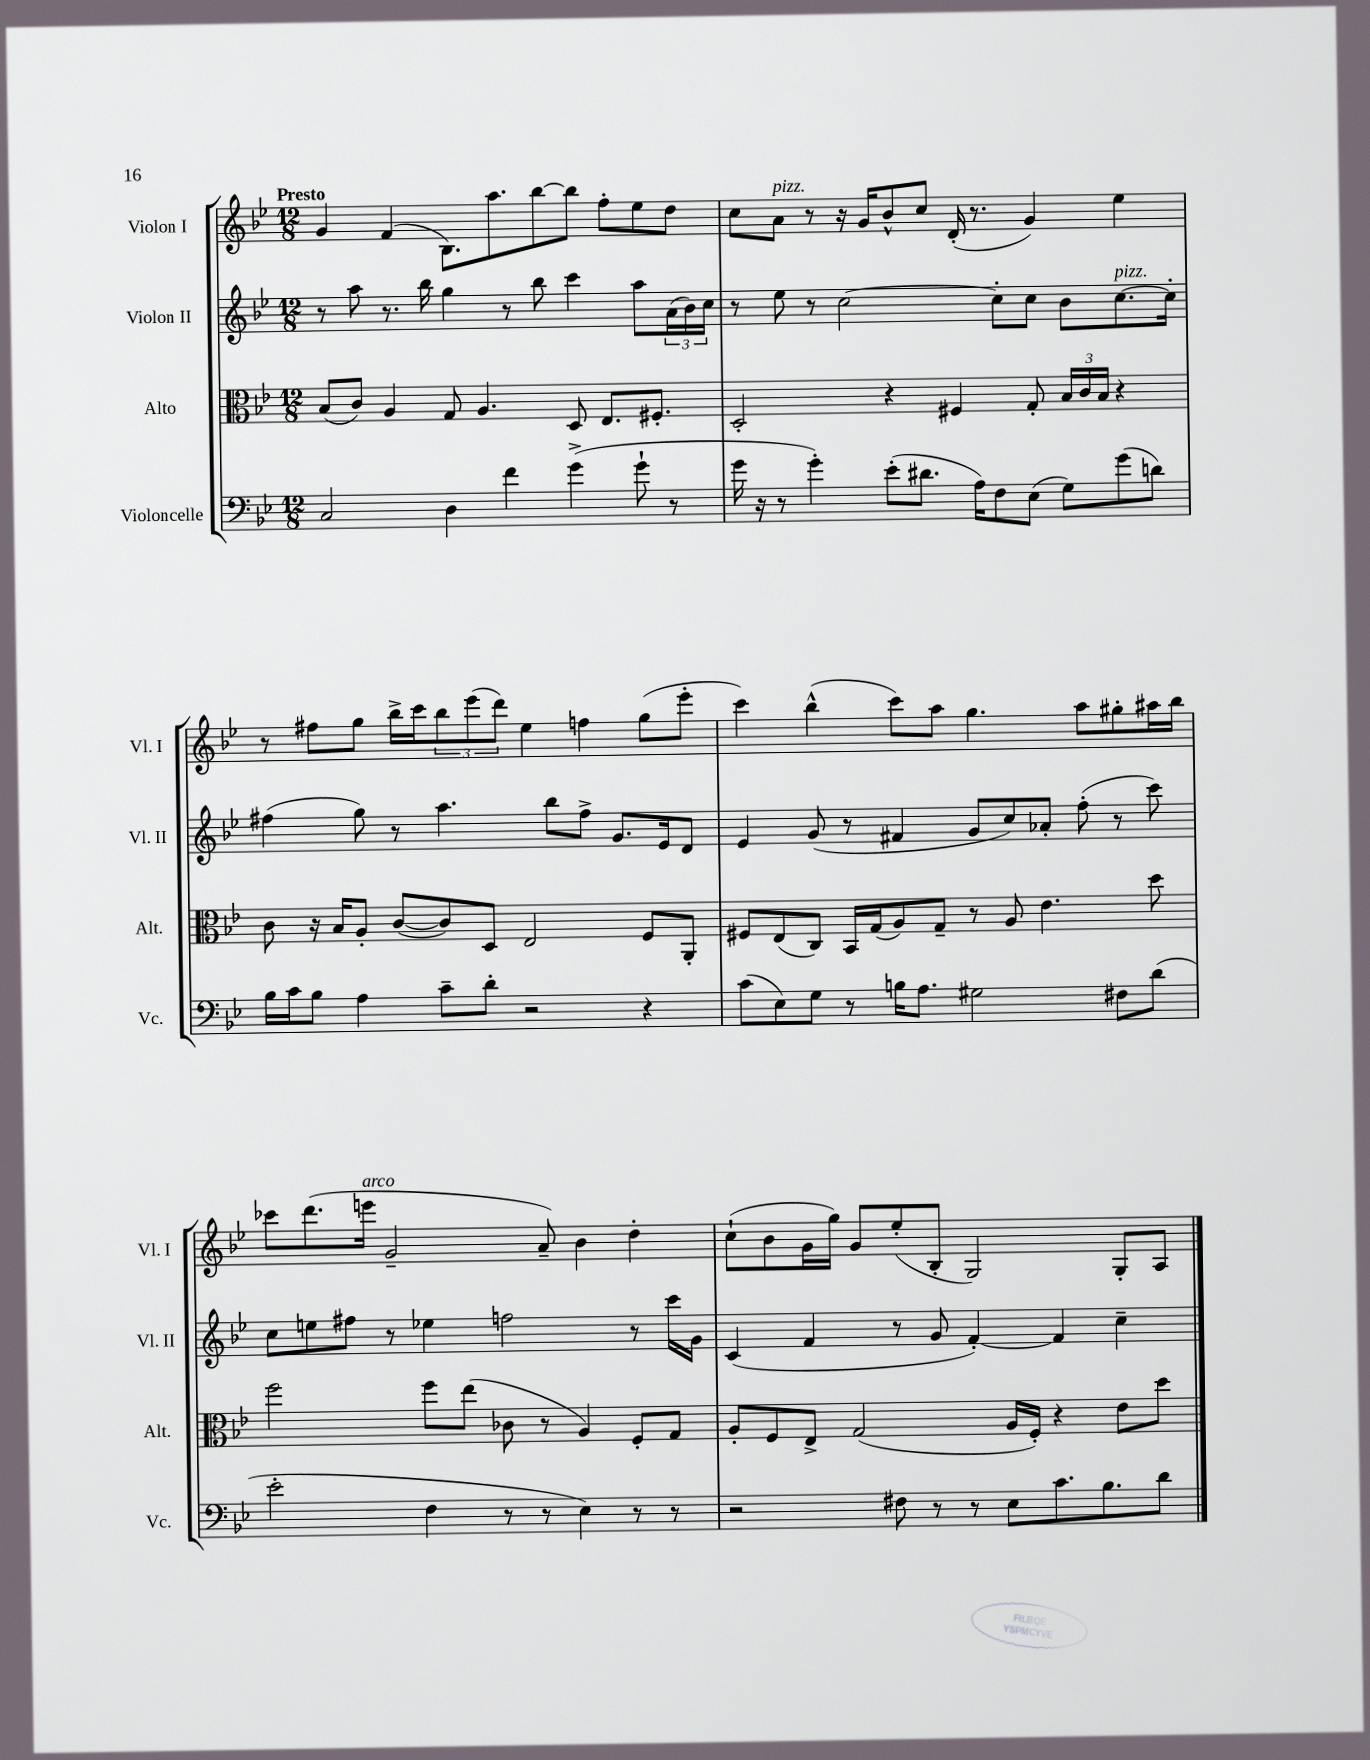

**kern	**kern	**kern	**kern
*staff4	*staff3	*staff2	*staff1
*clefF4	*clefC3	*clefG2	*clefG2
*k[b-e-]	*k[b-e-]	*k[b-e-]	*k[b-e-]
*M12/8	*M12/8	*M12/8	*M12/8
2C/	(8B-/L	8r	4g/
.	8c/J)	8aa\	.
.	4A/	8.r	(4f/
.	.	16bb-\	.
4D\	8G/	4gg\	8.B-\L)
.	4.A/	.	.
.	.	.	8.aa\
4f\	.	8r	.
.	.	8bb-\	[8bb-\
(4g^\	8D/	4ccc\	8bb-\]J
.	8.E-/L	.	8ff'\L
8g`\	.	8aa\L	8ee-\
.	8.F#'/J	.	.
8r	.	(24a\L	8dd\J
.	.	24b-\)	.
.	.	24cc\JJ	.
=	=	=	=
16g\	2D'/	8r	8cc\L
16r	.	.	.
8r	.	8ee-\	8a\J
4g'\)	.	8r	8r
.	.	[2cc\	16r
.	.	.	16g/LK
(8e-'\L	4r	.	8b-^^/
8.d#\J	.	.	8cc/J
.	4F#/	.	(16d'/
16A\LK)	.	.	8.r
8F\	.	8cc'\]L	.
(8E-\J	8G'/	8cc\J	4g/)
8G\L)	24B-/LL	8b-\L	.
.	24c/	.	.
.	24B-/JJ	.	.
(8g\	4r	[8.cc\	4ee-\
8d\J)	.	.	.
.	.	16cc'\]Jk	.
=	=	=	=
16B-\LL	8c\	(4ff#\	8r
16c\J	.	.	.
8B-\J	16r	.	8ff#\L
.	16B-/LK	.	.
4A\	8A'/J	8gg\)	8gg\J
.	([8c/L	8r	16bb-^\LL
.	.	.	16ccc\J
8c~\L	8c/])	4.aa\	12bb-\
.	.	.	(12eee-\
8d'\J	8D/J	.	.
.	.	.	12ddd\J)
2r	2E-/	.	4ee-\
.	.	8bb-\L	.
.	.	8ff#^\J	4ff\
.	.	8.g/L	.
4r	8F/L	.	(8gg\L
.	.	16e-/k	.
.	8AA'/J	8d/J	8eee-'\J
=	=	=	=
(8c\L	8F#/L	4e-/	4ccc\)
8E-\)	(8E-/	.	.
8G\J	8C/J)	(8g/	(4bb-^^\
8r	16BB-/LL	8r	.
.	(16G/J	.	.
16B\LK	8A/)	4f#/	8ccc\L)
8.A\J	.	.	.
.	8G~/J	.	8aa\J
2G#\	8r	8g/L	4.gg\
.	8A/	8cc/)	.
.	4.e-\	8a-'/J	.
.	.	(8ff'\	8aa\L
8F#\L	.	8r	8gg#'\
(8d\J	8dd\	8ccc\)	16aa#\L
.	.	.	16bb-\JJ
=	=	=	=
2e-'\	2ff\	8cc\L	8ccc-\L
.	.	8ee\	(8.ddd\
.	.	8ff#\J	.
.	.	.	16eee\Jk
.	.	8r	2g~/
4F\	8ff\L	4ee-\	.
.	(8ee-\J	.	.
8r	8c-\	2ff\	.
8r	8r	.	8a~/)
4E-\)	4A/)	.	4b-\
8r	8F'/L	8r	4dd'\
8r	8G/J	16ccc\LL	.
.	.	16g\JJ	.
=	=	=	=
2r	8A'/L	(4c/	(8cc`\L
.	8F/	.	8b-\
.	8E-^/J	4f/	16g\L
.	.	.	16gg\JJ)
.	(2G/	.	8g/L
8F#\	.	8r	(8ee-'/
8r	.	8g/	8B-'/J
8r	.	[4f'/)	2G/)
8E-\L	16A/LL	.	.
.	16F'/JJ)	.	.
8.c\	4r	4f/]	.
8.B-\	.	.	.
.	8e-\L	4cc~\	8G'/L
8d\J	8dd\J	.	8A/J
==	==	==	==
*-	*-	*-	*-
